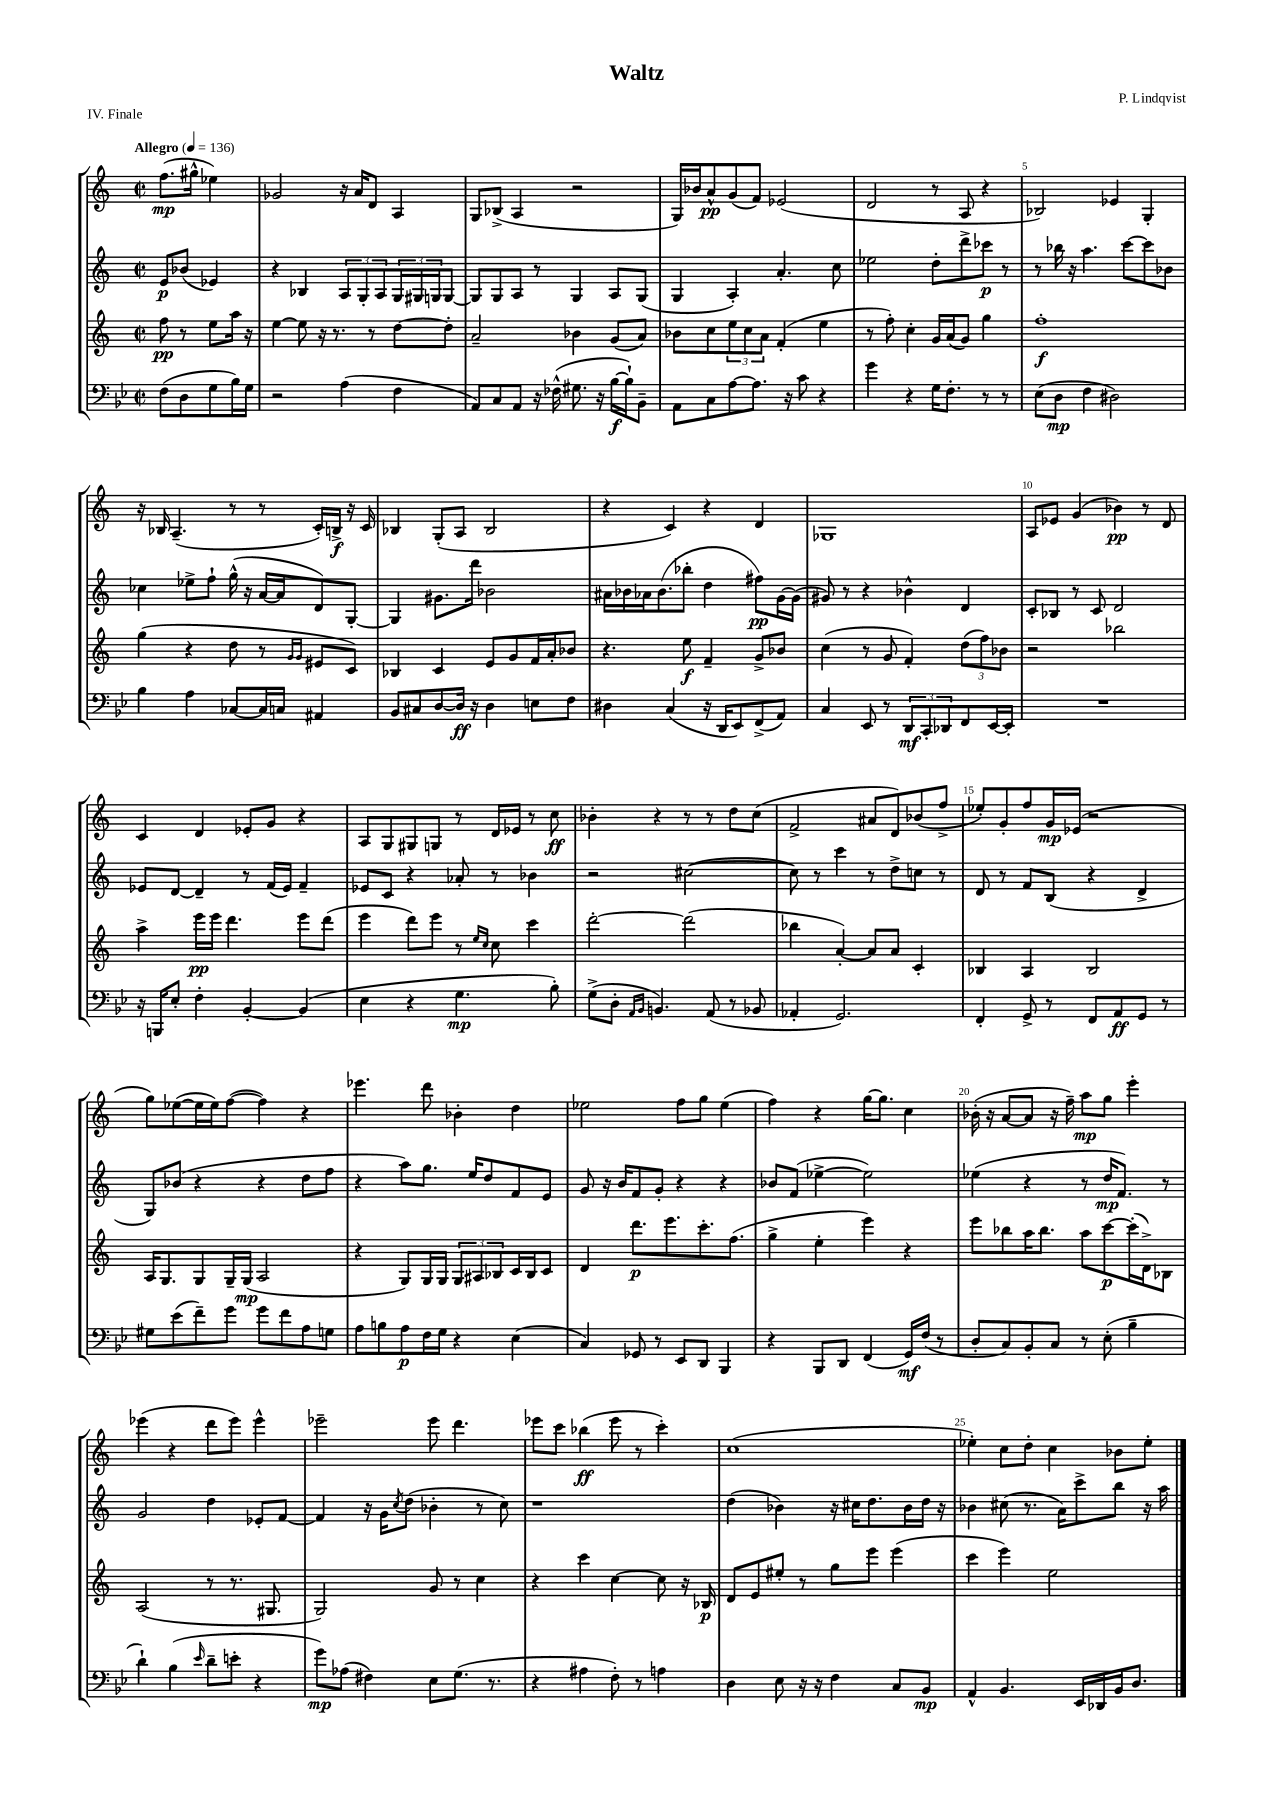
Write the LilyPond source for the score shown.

\header { title = "Waltz" composer = "P. Lindqvist" piece = "IV. Finale" }
<<
\new StaffGroup <<
\new Staff = "s0" {
    \clef treble \key c \major \defaultTimeSignature \time 2/2 \partial 2 \tempo "Allegro" 4 = 136
    f''8.\mp( gis''16-^ ees''4) |
    ges'2 r16 a'16 d'8 a4 |
    g8 bes8->( a4 r2 |
    g16) bes'16 a'8-^\pp g'8( f'8) ees'2( |
    d'2 r8 a8 r4 |
    bes2) ees'4 g4-. |
    r16 bes16 a4.--( r8 r8 c'16-.) b16->\f r16 c'16 |
    bes4 g8-.( a8 bes2 |
    r4 c'4) r4 d'4 |
    ges1 |
    a8 ees'8 g'4( bes'4\pp) r8 d'8 |
    c'4 d'4 ees'8-. g'8 r4 |
    a8 g8 gis8 g8 r8 d'16 ees'16 r8 c''8\ff |
    bes'4-. r4 r8 r8 d''8 c''8( |
    f'2-> ais'8 d'8) bes'8( f''8-> |
    ees''8-.) g'8-. f''8 g'16\mp ees'16( r2 |
    g''8) ees''8~( ees''16 ees''16) f''8~( f''4) r4 |
    ees'''4. d'''8 bes'4-. d''4 |
    ees''2 f''8 g''8 ees''4( |
    f''4) r4 g''16~ g''8. c''4 |
    bes'16-.( r16 a'8~ a'8 r16 f''16--) a''8\mp g''8 e'''4-. |
    ees'''4( r4 d'''8 ees'''8) ees'''4-^ |
    ees'''2-- ees'''8 d'''4. |
    ees'''8 c'''8 bes''4\ff( ees'''8 r8 c'''4-.) |
    c''1( |
    ees''4-.) c''8 d''8-. c''4 bes'8 ees''8-. \bar "|." |
}
\new Staff = "s1" {
    \clef treble \key c \major \defaultTimeSignature \time 2/2 \partial 2
    e'8\p bes'8( ees'4) |
    r4 bes4 \tuplet 3/2 { a8 g8-. a8 } \tuplet 3/2 { g16 gis16 g16 } g8~ |
    g8 g8 a8 r8 g4 a8 g8( |
    g4 a4-.) a'4.-. c''8 |
    ees''2 d''8-. d'''8-> ces'''8\p r8 |
    r8 bes''16 r16 a''4. c'''8~ c'''8 bes'8 |
    ces''4 ees''8-> f''8-! g''16-^( r16 a'16~ a'16 d'8) g8~-. |
    g4 gis'8. d'''16 bes'2 |
    ais'16 bes'16 aes'16 bes'8.( bes''8-. d''4 fis''8\pp) g'16~ g'16( |
    gis'8) r8 r4 bes'4-^ d'4 |
    c'8-. bes8 r8 c'8 d'2 |
    ees'8 d'8~ d'4-- r8 f'16( ees'16) f'4-- |
    ees'8 c'8 r4 aes'8-. r8 bes'4 |
    r2 cis''2~( |
    cis''8) r8 c'''4 r8 d''8-> c''8 r8 |
    d'8 r8 f'8 b8( r4 d'4-> |
    g8) bes'8( r4 r4 d''8 f''8 |
    r4 a''8) g''8. e''16 d''8 f'8 e'8 |
    g'8 r16 b'16 f'8 g'8-. r4 r4 |
    bes'8 f'8( ees''4~-> ees''2) |
    ees''4( r4 r8 d''16\mp f'8.) r8 |
    g'2 d''4 ees'8-. f'8~ |
    f'4 r16 g'16 \acciaccatura { c''8 } d''8( bes'4-. r8 c''8) |
    r1 |
    d''4( bes'4) r16 cis''16 d''8. bes'16 d''16 r16 |
    bes'4 cis''8( r8. a'16) c'''8-> b''8 r16 a''16 \bar "|." |
}
\new Staff = "s2" {
    \clef treble \key c \major \defaultTimeSignature \time 2/2 \partial 2
    f''8\pp r8 e''8 a''16 r16 |
    e''4~ e''8 r16 r8. r8 d''8~ d''8-. |
    a'2-- bes'4 g'8( a'8) |
    bes'8 c''8 \tuplet 3/2 { e''8 c''8 a'8 } f'4-.( e''4 |
    r8 f''8-.) c''4-. g'16 a'16( g'8) g''4 |
    f''1-.\f |
    g''4( r4 d''8 r8 \grace { g'16 g'16 } eis'8 c'8) |
    bes4 c'4 e'8 g'8 f'16 a'16-. bes'8 |
    r4. e''8\f f'4-- g'8-> bes'8 |
    c''4( r8 g'8 f'4-.) \tuplet 3/2 { d''8( f''8) bes'8 } |
    r2 bes''2 |
    a''4-> e'''16\pp e'''16 d'''4. e'''8 d'''8( |
    e'''4 d'''8) e'''8 r8 \grace { e''16 c''16 } c''8 c'''4 |
    d'''2~-. d'''2( |
    bes''4 a'4~-.) a'8 a'8 c'4-. |
    bes4 a4 bes2 |
    a16 g8. g8 g16-- g16\mp( a2 |
    r4 g8) g16 g16 \tuplet 3/2 { g8 ais8 bes8 } c'16 bes16 c'8 |
    d'4 d'''8.\p e'''8. c'''8.-. f''8.( |
    g''4-> e''4-. e'''4) r4 |
    e'''8 bes''8 a''16 bes''8. a''8 c'''8~\p c'''16-.( d'16->) bes8 |
    a2( r8 r8. gis8. |
    g2) g'8 r8 c''4 |
    r4 c'''4 c''4~ c''8 r16 bes16\p |
    d'8 e'8 eis''8-. r8 g''8 e'''8 e'''4( |
    c'''4 e'''4) e''2 \bar "|." |
}
\new Staff = "s3" {
    \clef bass \key bes \major \defaultTimeSignature \time 2/2 \partial 2
    f8( d8 g8 bes16) g16 |
    r2 a4( f4 |
    a,8) c8 a,8 r16 fes16-^( gis8. r16 bes16~\f bes16-!) bes,8-- |
    a,8 c8 a8~ a8. r16 c'8 r4 |
    g'4 r4 g16 f8.-. r8 r8 |
    ees8( d8\mp f4 dis2) |
    bes4 a4 ces8~ ces16 c16 ais,4 |
    bes,8 cis8 d8~ d16\ff r16 d4 e8 f8 |
    dis4 c4( r16 d,16 ees,8) f,8->( a,8) |
    c4 ees,8 r8 \tuplet 3/2 { d,8\mf c,8-. des,8 } f,8 ees,16~ ees,16-. |
    R1 |
    r16 b,,16 ees8-. f4-. bes,4~-. bes,4( |
    ees4 r4 g4.\mp bes8-.) |
    g8->( d8-. \grace { a,16 bes,16 } b,4.) a,8( r8 bes,8 |
    aes,4-. g,2.) |
    f,4-. g,8-> r8 f,8 a,8\ff g,8 r8 |
    gis8 ees'8( f'8--) g'8 g'8 f'8 a8 g8 |
    a8 b8 a8\p f16 g16 r4 ees4( |
    c4) ges,8 r8 ees,8 d,8 bes,,4 |
    r4 bes,,8 d,8 f,4( g,16\mf) f16( r8 |
    d8-. c8) bes,8-. c8 r8 ees8-.( bes4-- |
    d'4-!) bes4( \grace { ees'16 } d'8-- e'8-. r4 |
    g'8\mp) aes8( fis4) ees8 g8.( r8. |
    r4 ais4 f8-.) r8 a4 |
    d4 ees8 r16 r16 f4 c8 bes,8\mp |
    a,4-^ bes,4. ees,16 des,16 bes,16 d8. \bar "|." |
}
>>
>>
\layout { \context { \Score \override BarNumber.break-visibility = ##(#f #t #t) barNumberVisibility = #(every-nth-bar-number-visible 5) } }
